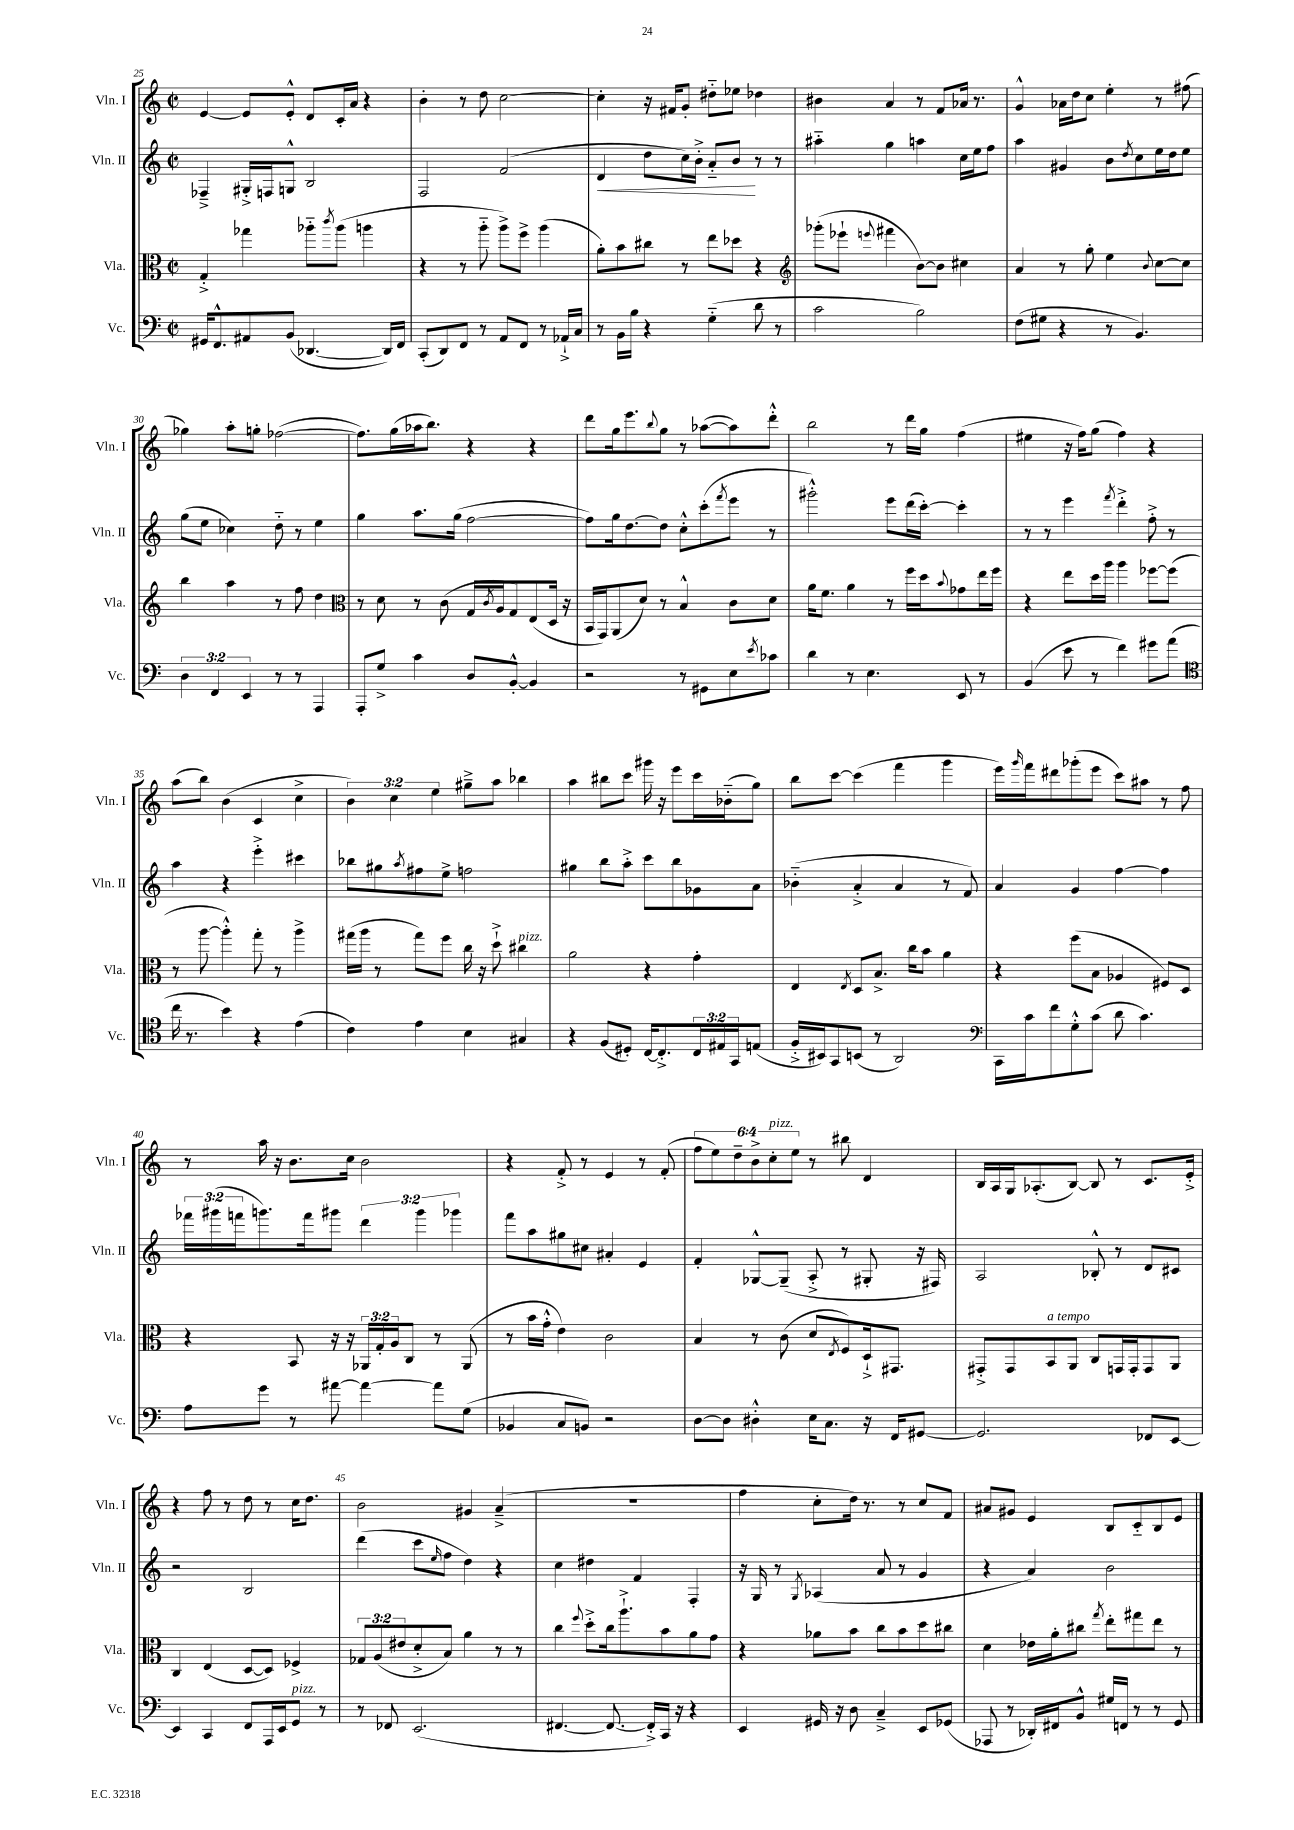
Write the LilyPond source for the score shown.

<<
\new StaffGroup <<
\new Staff = "s0" \with { instrumentName = "Vln. I" shortInstrumentName = "Vln. I" } {
    \clef treble \key c \major \defaultTimeSignature \time 2/2 \override Staff.TupletNumber.text = #tuplet-number::calc-fraction-text
    e'4~ e'8 e'8-.-^ d'8 c'16-. a'16 r4 |
    b'4-. r8 d''8 c''2~ |
    c''4-. r16 fis'16 g'8-. dis''8-_ ees''8 des''4 |
    bis'4 a'4 r8 f'8 aes'16 r8. |
    g'4-^ aes'16 d''16 c''8 e''4-. r8 fis''8( |
    ges''4) a''8-. g''8-. fes''2~( |
    fes''8.) g''16( aes''16 b''8.) r4 r4 |
    d'''8 g''16 e'''8. \appoggiatura { b''8 } g''8 r8 aes''8~( aes''8) d'''8-.-^ |
    b''2 r8 d'''16 g''16 f''4( |
    eis''4 r16 f''16) g''8( f''4) r4 |
    a''8( b''8) b'4( c'4 c''4-> |
    \tuplet 3/2 { b'4) c''4 e''4 } gis''8---> a''8 bes''4 |
    a''4 bis''8 c'''8 gis'''16 r16 e'''8 c'''16 bes'16-_( g''8) |
    b''8 c'''8~ c'''4( f'''4 g'''4 |
    e'''16) \grace { g'''16 } f'''16 dis'''8 ges'''8-.( e'''8 c'''8) ais''8 r8 f''8 |
    r8 a''16 r16 b'8. c''16 b'2 |
    r4 f'8-.-> r8 e'4 r8 f'8-.( |
    \tuplet 6/4 { f''8 e''8) d''8-- b'8-> c''8-.^\markup { \italic "pizz." } e''8 } r8 bis''8 d'4 |
    b16 a16 g16 aes8.-.( b8~) b8 r8 c'8. e'16-.-> |
    r4 f''8 r8 d''8 r8 c''16 d''8. |
    b'2 gis'4 a'4--->( |
    R1 |
    f''4 c''8-. d''16) r8. r8 c''8 f'8 |
    ais'8 gis'8 e'4 b8 c'8-_ b8 e'8 \bar "|." |
}
\new Staff = "s1" \with { instrumentName = "Vln. II" shortInstrumentName = "Vln. II" } {
    \clef treble \key c \major \defaultTimeSignature \time 2/2 \override Staff.TupletNumber.text = #tuplet-number::calc-fraction-text
    fes4---> gis16-.-> f16 g8-^ b2 |
    f2 f'2( |
    d'4\< d''8 c''16) b'16-.-> a'8-_ b'8\! r8 r8 |
    ais''4-_ g''4 a''4 c''16 e''16 f''8 |
    a''4 gis'4 b'8 \acciaccatura { d''8 } c''8 e''16 d''16 e''8 |
    g''8( e''8 ces''4) d''8-_ r8 e''4 |
    g''4 a''8. g''16( f''2~ |
    f''8) g''16 d''8.~ d''8 c''8-.-^ c'''8-.( \acciaccatura { f'''8 } e'''8 r8 |
    gis'''2-.-^) e'''8 d'''16( c'''16~-.) c'''4-. |
    r8 r8 e'''4 \acciaccatura { f'''8 } d'''4-.-> f''8-.-> r8 |
    a''4 r4 e'''4-.-> cis'''4 |
    bes''8 gis''8 \acciaccatura { a''8 } fis''8 e''8-> f''2 |
    gis''4 b''8 a''8-.-> c'''8 b''8 ges'8 a'8 |
    bes'4-_( a'4-.-> a'4 r8 f'8) |
    a'4 g'4 f''4~ f''4 |
    \tuplet 3/2 { fes'''16 gis'''16( f'''16 } g'''8.) f'''16 gis'''8 \tuplet 3/2 { d'''4 gis'''4 ges'''4 } |
    f'''8 a''8 gis''8 cis''8 ais'4-. e'4 |
    f'4-. ges8~-^ ges8--( a8-.-> r8 gis8-. r16 fis16) |
    a2 bes8-.-^ r8 d'8 cis'8 |
    r2 b2 |
    d'''4( c'''8 \grace { e''16 } f''8 d''4) r4 |
    c''4 dis''4 f'4 f4-. |
    r16 g16 r8 \acciaccatura { g8 } aes4( a'8 r8 g'4 |
    r4 a'4) b'2 \bar "|." |
}
\new Staff = "s2" \with { instrumentName = "Vla." shortInstrumentName = "Vla." } {
    \clef alto \key c \major \defaultTimeSignature \time 2/2 \override Staff.TupletNumber.text = #tuplet-number::calc-fraction-text
    g4-.-> ges''4 aes''8-_ \acciaccatura { c'''8 } aes''8( a''4 |
    r4 r8 a''8-_ a''8->) f''8-> a''4( |
    a'8-.) b'8 cis''8 r8 e''8 des''8 r4 |
    \clef treble ges'''8-.( ees'''8-! \appoggiatura { e'''8 } fis'''4 b'8~) b'8 cis''4 |
    a'4 r8 g''8-. e''4 \appoggiatura { b'8 } c''8~ c''8 |
    b''4 a''4 r8 f''8 d''4 |
    \clef alto r8 d'8 r8 c'8( g16 \acciaccatura { c'8 } a16 g8) e8( d16 r16 |
    b,16 g,16) a,8( d'8) r8 b4-^ c'8 d'8 |
    a'16 f'8. a'4 r8 f''16 d''16 \appoggiatura { b'8 } ges'8 e''16 f''16 |
    r4 e''8 d''16 a''16 a''4 fes''8~ fes''8( |
    r8 a''8~ a''4-.-^) g''8-. r8 a''4-> |
    gis''16( a''16 r8 gis''8) f''8 c''16 r16 d''8-!-> cis''4^\markup { \italic "pizz." } |
    a'2 r4 g'4-. |
    e4 \acciaccatura { e8 } d8 b8.-> c''16 b'8 a'4 |
    r4 f''8( b8 aes4 fis8) d8 |
    r4 b,8 r16 r16 \tuplet 3/2 { aes,16 g16-. a16 } c8 r8 aes,8( |
    r8 b'16 g'16-.-^ e'4) c'2 |
    b4 r8 c'8( d'8 \acciaccatura { e8 } f8) d16-!-> gis,8. |
    gis,8-.-> gis,8 b,8^\markup { \italic "a tempo" } a,8 c8 g,16 g,16-. g,8 a,8 |
    c4 e4( d8~ d8) fes4-> |
    \tuplet 3/2 { ges8 a8( eis'8 } d'8-.-> b8) a'4 r8 r8 |
    c''4 \appoggiatura { f''8 } d''8-.-> c''16 a''8.-!-> b'8 a'8 g'8 |
    r4 aes'8 b'8 c''8 b'8 d''8 cis''8 |
    d'4 ees'16 a'16-. cis''8 \acciaccatura { g''8 } e''8-. gis''8 e''8 r8 \bar "|." |
}
\new Staff = "s3" \with { instrumentName = "Vc." shortInstrumentName = "Vc." } {
    \clef bass \key c \major \defaultTimeSignature \time 2/2 \override Staff.TupletNumber.text = #tuplet-number::calc-fraction-text
    gis,16 f,8.-^ ais,8 b,8( des,4.~ des,16) f,16 |
    c,8-.( d,8) f,8 r8 a,8 f,8 r8 aes,16-!-> c16 |
    r8 b,16 b16 r4 g4-_( d'8 r8 |
    c'2 b2) |
    f8( gis8 r4 r8 b,4.) |
    \tuplet 3/2 { d4 f,4 e,4 } r8 r8 a,,4 |
    a,,8-. g8-> c'4 d8 b,8~-.-^ b,4 |
    r2 r8 gis,8 e8 \acciaccatura { e'8 } ces'8 |
    d'4 r8 e4. e,8 r8 |
    b,4( e'8 r8 f'4) gis'8 a'8( |
    \clef tenor c''16 r8. b'4) r4 e'4( |
    c'4) e'4 b4 gis4 |
    r4 f8( dis8-.) c16~ c8.-.-> \tuplet 3/2 { c16 eis16 g,16 } e8( |
    f16-.-> bis,16) g,8 b,8( r8 a,2) |
    \clef bass c,16 c'16 f'8 g8-.-^ c'8( d'8 c'4.) |
    a8 g'8 r8 ais'8~ ais'4~ ais'8 g8( |
    bes,4 c8 b,8) r2 |
    d8~ d8 dis4-.-^ e16 c8. r16 f,16 gis,8~ |
    gis,2. fes,8 e,8~ |
    e,4 c,4 f,8 a,,16 e,16 g,8^\markup { \italic "pizz." } r8 |
    r8 fes,8 e,2.( |
    fis,4.~ fis,8.~ fis,16-.->) c,16 r16 r4 |
    e,4 gis,16 r16 d8 c4---> e,8 ges,8( |
    aes,,8 r8 des,16-.) fis,16 b,8-^ gis16 f,16 r8 r8 g,8 \bar "|." |
}
>>
>>
\layout { \context { \Score currentBarNumber = #25 \override BarNumber.break-visibility = ##(#f #t #t) barNumberVisibility = #(every-nth-bar-number-visible 5) } }
